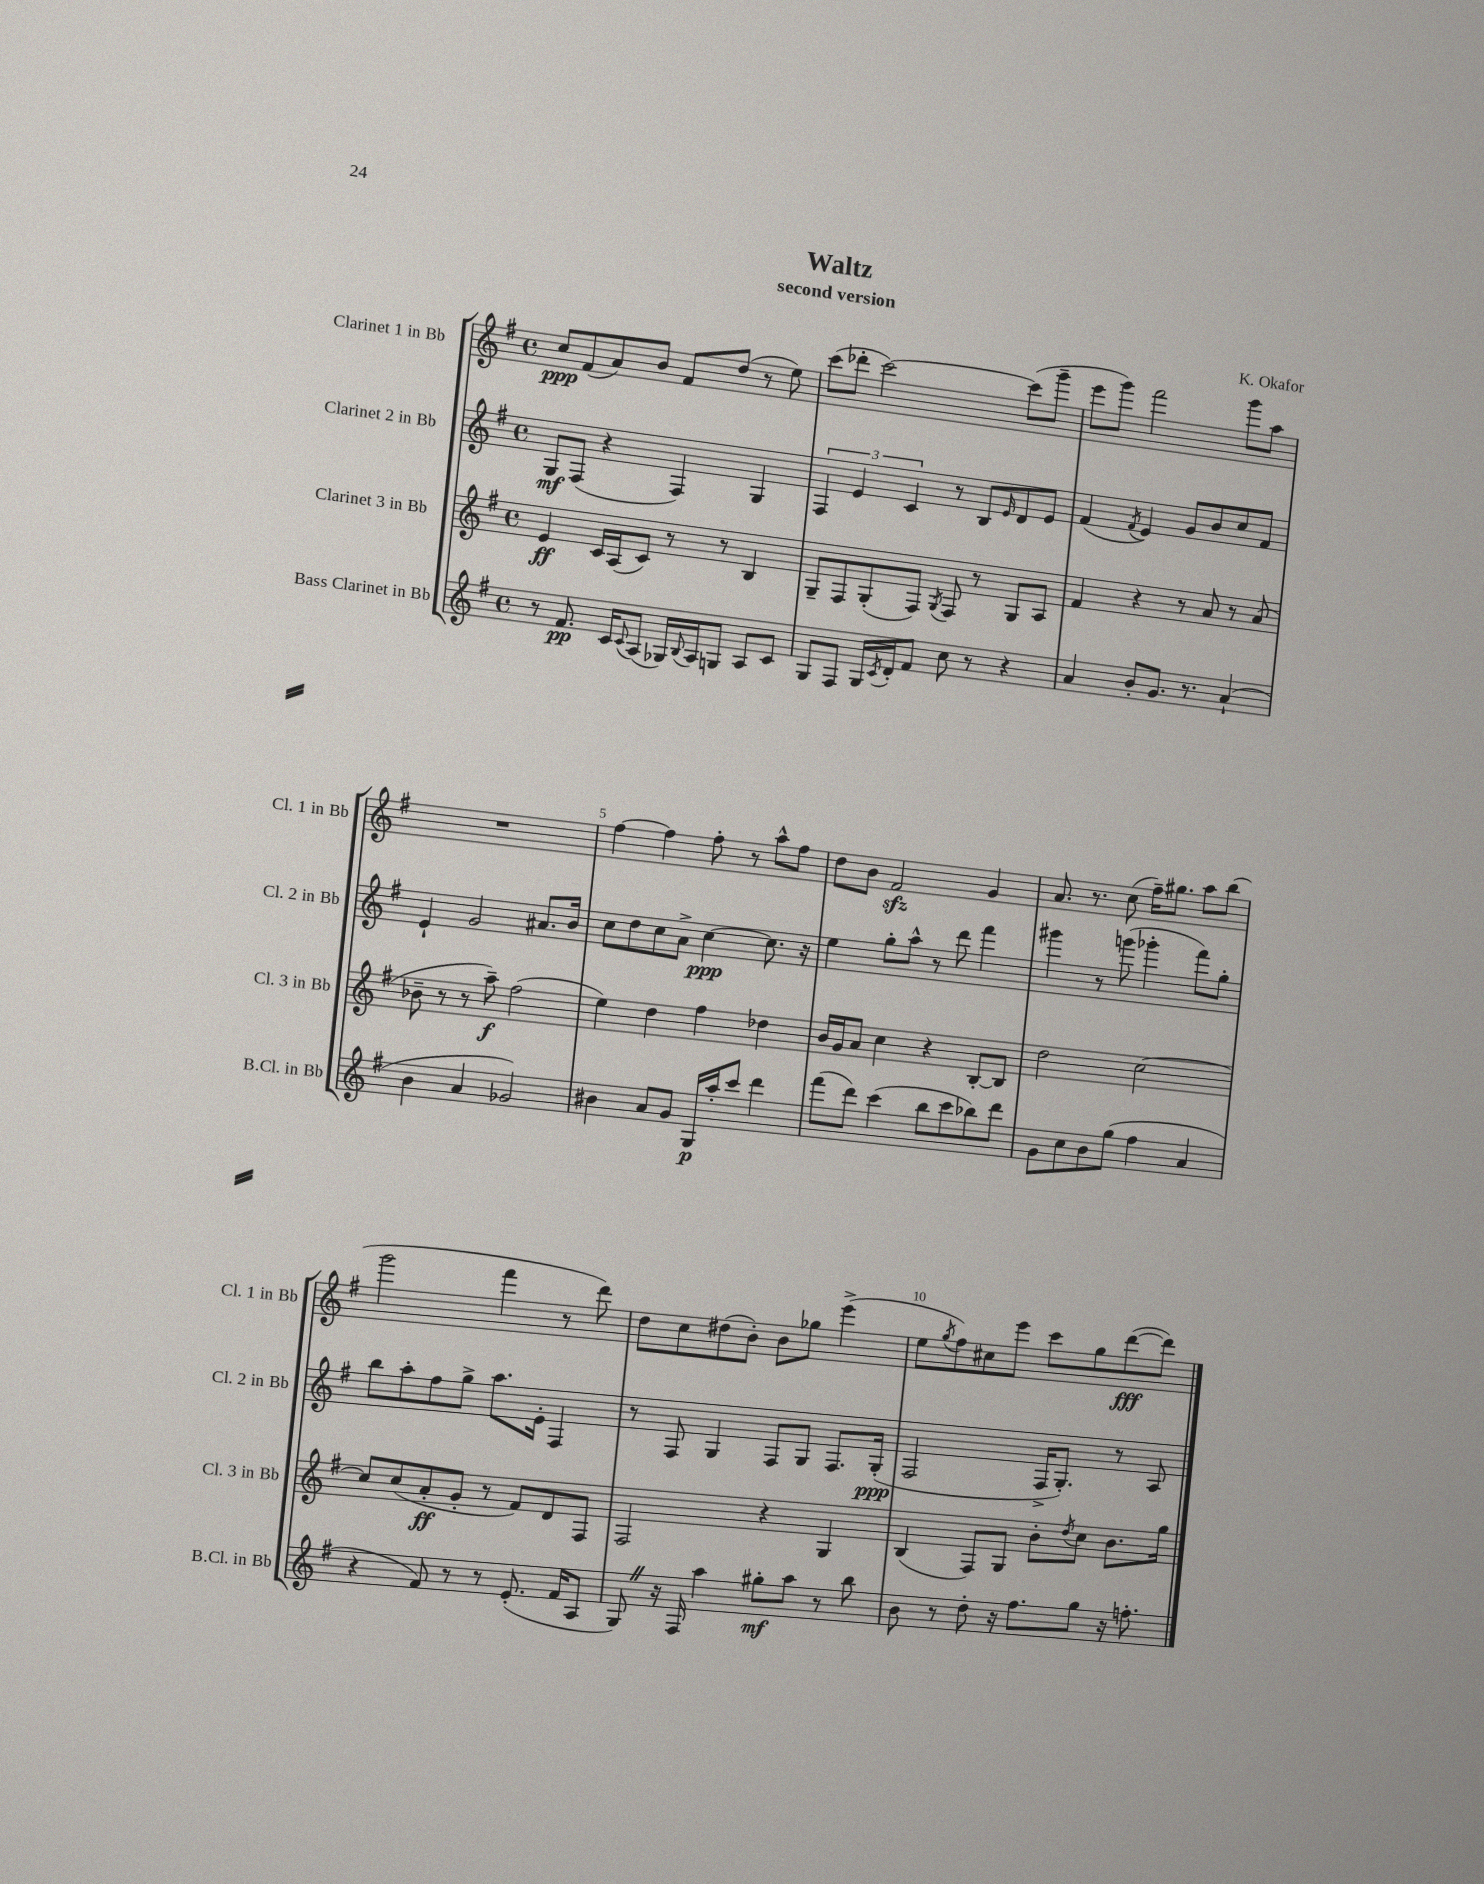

**kern	**kern	**kern	**kern
*staff4	*staff3	*staff2	*staff1
*clefG2	*clefG2	*clefG2	*clefG2
*k[f#]	*k[f#]	*k[f#]	*k[f#]
*M4/4	*M4/4	*M4/4	*M4/4
*met(c)	*met(c)	*met(c)	*met(c)
8r	4e	8G	8cc
8.f#	.	(8F#	(8f#
.	16c	4r	8a)
16c	(16A	.	.
8qqc	.	.	.
(8A	8c)	.	8b
16G-)	8r	4F#)	8f#
8qqB	.	.	.
16A	.	.	.
8G	8r	.	(8dd
8A	4B	4G	8r
8c	.	.	8ee)
=	=	=	=
8G	8G~	6F#	(8ccc
8F#	8F#	.	8ddd-'
.	.	6e	.
16G	(8G'	.	[2ccc)
8qc	.	.	.
16d'	.	.	.
.	.	6c	.
8f#	8F#)	.	.
.	8qG	.	.
8cc	8F#	8r	.
8r	8r	8B	.
.	.	16qqe	.
4r	8G	8d	(8ccc]
.	8A	8e	8ggg~
=	=	=	=
4a	4f#	(4f#	8eee
.	.	.	8ggg)
.	.	8qf#	.
8b'	4r	4e)	2fff#
8.g	.	.	.
.	8r	8g	.
8.r	.	.	.
.	8a	8b	.
(4a`	8r	8cc	8ggg
.	(8a	8f#	8aa
=	=	=	=
4b	8b-~	4e`	1r
.	8r	.	.
4a	8r	2g	.
.	8aa~)	.	.
2g-)	(2ff#	.	.
.	.	8.a#	.
.	.	16b	.
=	=	=	=
4b#	4ee)	8cc	[4ff#
.	.	8dd	.
8a	4dd	8cc	4ff#]
8g	.	8a^	.
16G	4ff#	[4cc	8ff#'
16aa'	.	.	.
8ccc	.	.	8r
4ddd	4dd-	8.cc]	8aa^^
.	.	.	8ff#
.	.	16r	.
=	=	=	=
(8fff#	16b	4ee	8dd
.	16g	.	.
8ddd)	8a	.	8b
(4ccc	4cc	8gg'	2f#
.	.	8aa^^	.
8bb	4r	8r	.
8ccc	.	8ddd	.
8bb-)	[8B'	4fff#	4g
8ddd	8B]	.	.
=	=	=	=
8g	2dd	4ggg#	8.a
8cc	.	.	.
.	.	.	8.r
8b	.	8r	.
(8gg	.	(8ggg	(8cc
4ff#	[2cc	4ggg-'	16ff#~)
.	.	.	8.gg#
4a	.	8fff#)	8aa
.	.	8gg'	(8bb
=	=	=	=
4r	8cc]	8bb	2ggg
.	(8cc	8aa'	.
8f#)	8a'	8ff#	.
8r	8g'	8gg^	.
8r	8r	8.aa	4fff#
(8.e'	8f#)	.	.
.	.	16e'	.
.	8d	4F#	8r
16f#	.	.	.
8A	8F#	.	8ddd)
=	=	=	=
8G)	2F#	8r	8dd
16r	.	8F#	8cc
16F#	.	.	.
4aa	.	4G	(8dd#
.	.	.	8b')
8gg#'	4r	8F#	8b
8aa	.	8G	8gg-
8r	4G	8.F#	(4eee^
8bb	.	.	.
.	.	(16G'	.
=	=	=	=
8b	(4B	2F#	8ee
.	.	.	8qgg
8r	.	.	8ff#)
8dd'	8F#)	.	8cc#
16r	8G	.	8eee
8.ff#	.	.	.
.	8b'	16F#^	8ccc
.	.	8.G')	.
.	8qdd	.	.
8gg	8cc	.	8gg
16r	8.b	8r	([8ddd
8.ff'	.	.	.
.	.	8A	8ddd])
.	16gg	.	.
==	==	==	==
*-	*-	*-	*-
